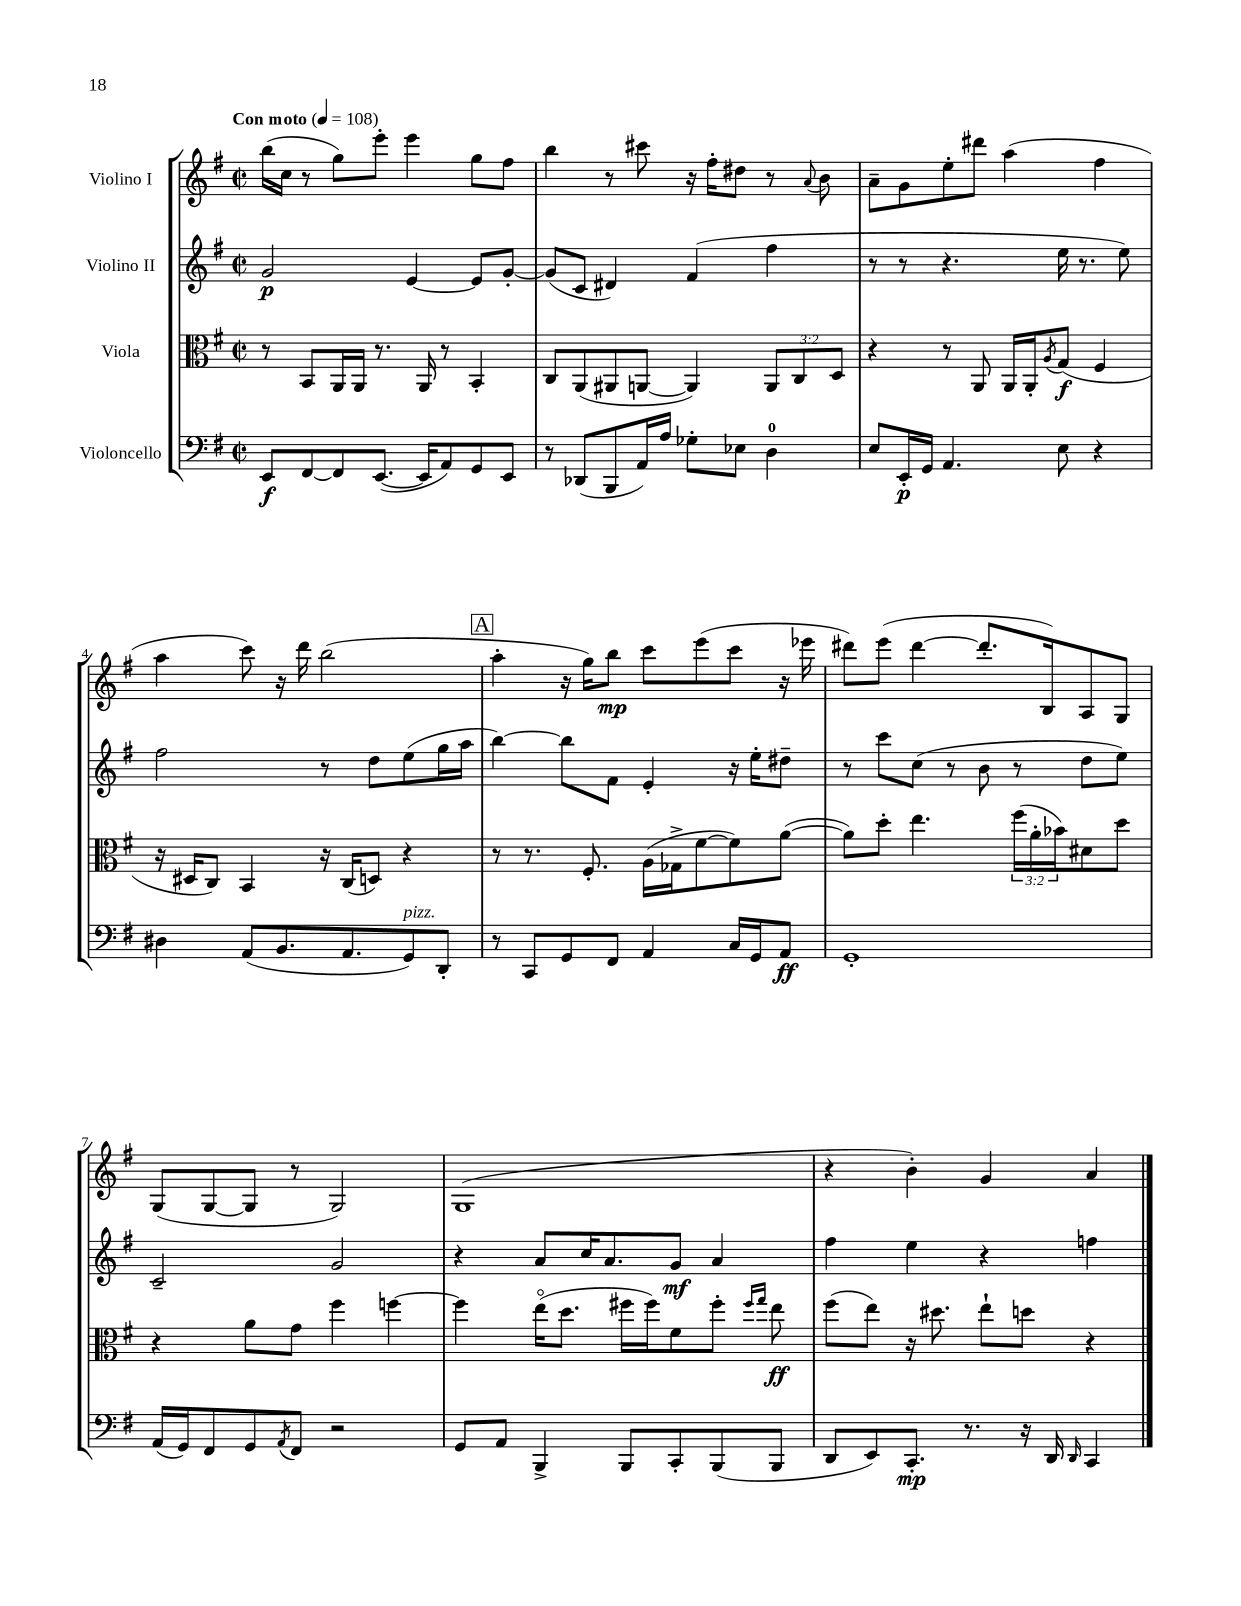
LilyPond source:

<<
\new StaffGroup <<
\new Staff = "s0" \with { instrumentName = "Violino I" } {
    \clef treble \key g \major \defaultTimeSignature \time 2/2 \tempo "Con moto" 4 = 108
    b''16( c''16 r8 g''8) e'''8-. e'''4 g''8 fis''8 |
    b''4 r8 cis'''8 r16 fis''16-. dis''8 r8 \appoggiatura { a'8 } b'8 |
    a'8-- g'8 e''8-. dis'''8 a''4( fis''4 |
    a''4 c'''8) r16 d'''16 b''2( |
    \mark \markup { \box "A" } a''4-. r16 g''16) b''8\mp c'''8 e'''8( c'''8 r16 ees'''16 |
    dis'''8) e'''8( dis'''4~ dis'''8.-. b16) a8 g8 |
    g8( g8~ g8 r8 g2) |
    g1( |
    r4 b'4-.) g'4 a'4 \bar "|." |
}
\new Staff = "s1" \with { instrumentName = "Violino II" } {
    \clef treble \key g \major \defaultTimeSignature \time 2/2
    g'2\p e'4~ e'8 g'8~-. |
    g'8( c'8 dis'4) fis'4( fis''4 |
    r8 r8 r4. e''16 r8. e''8) |
    fis''2 r8 d''8 e''8( g''16 a''16 |
    \mark \markup { \box "A" } b''4~) b''8 fis'8 e'4-. r16 e''16-. dis''8-- |
    r8 c'''8 c''8( r8 b'8 r8 d''8 e''8) |
    c'2-- g'2 |
    r4 a'8 c''16 a'8. g'8\mf a'4 |
    fis''4 e''4 r4 f''4 \bar "|." |
}
\new Staff = "s2" \with { instrumentName = "Viola" } {
    \clef alto \key g \major \defaultTimeSignature \time 2/2 \override Staff.TupletNumber.text = #tuplet-number::calc-fraction-text
    r8 b,8 a,16 a,16 r8. a,16 r8 b,4-. |
    c8 a,8( ais,8 a,8~ a,4) \tuplet 3/2 { a,8 c8 d8 } |
    r4 r8 a,8 a,16 a,16-. \acciaccatura { a8 } g8\f( fis4 |
    r16 dis16 c8) b,4 r16 c16( d8) r4 |
    \mark \markup { \box "A" } r8 r8. fis8.-. a16( ges16-> fis'8~ fis'8) a'8~( |
    a'8) d''8-. e''4. \tuplet 3/2 { fis''16( a'16-. bes'16) } dis'8 d''8 |
    r4 a'8 g'8 fis''4 f''4~ |
    f''4 e''16\flageolet( d''8. fis''16 fis''16) fis'8 fis''8-. \grace { fis''16 g''16 } e''8\ff |
    fis''8( e''8) r16 dis''8. e''8-! d''8 r4 \bar "|." |
}
\new Staff = "s3" \with { instrumentName = "Violoncello" } {
    \clef bass \key g \major \defaultTimeSignature \time 2/2
    e,8\f fis,8~ fis,8 e,8.~( e,16 a,8) g,8 e,8 |
    r8 des,8( b,,8 a,16) a16 ges8-. ees8 d4-0 |
    e8 e,16-.\p g,16 a,4. e8 r4 |
    dis4 a,8( b,8. a,8. g,8^\markup { \italic "pizz." }) d,8-. |
    \mark \markup { \box "A" } r8 c,8 g,8 fis,8 a,4 c16 g,16 a,8\ff |
    g,1-. |
    a,16( g,16) fis,8 g,8 \acciaccatura { a,8 } fis,8 r2 |
    g,8 a,8 b,,4-> b,,8 c,8-. b,,8( b,,8 |
    d,8 e,8) c,8.-.\mp r8. r16 d,16 \grace { d,16 } c,4 \bar "|." |
}
>>
>>
